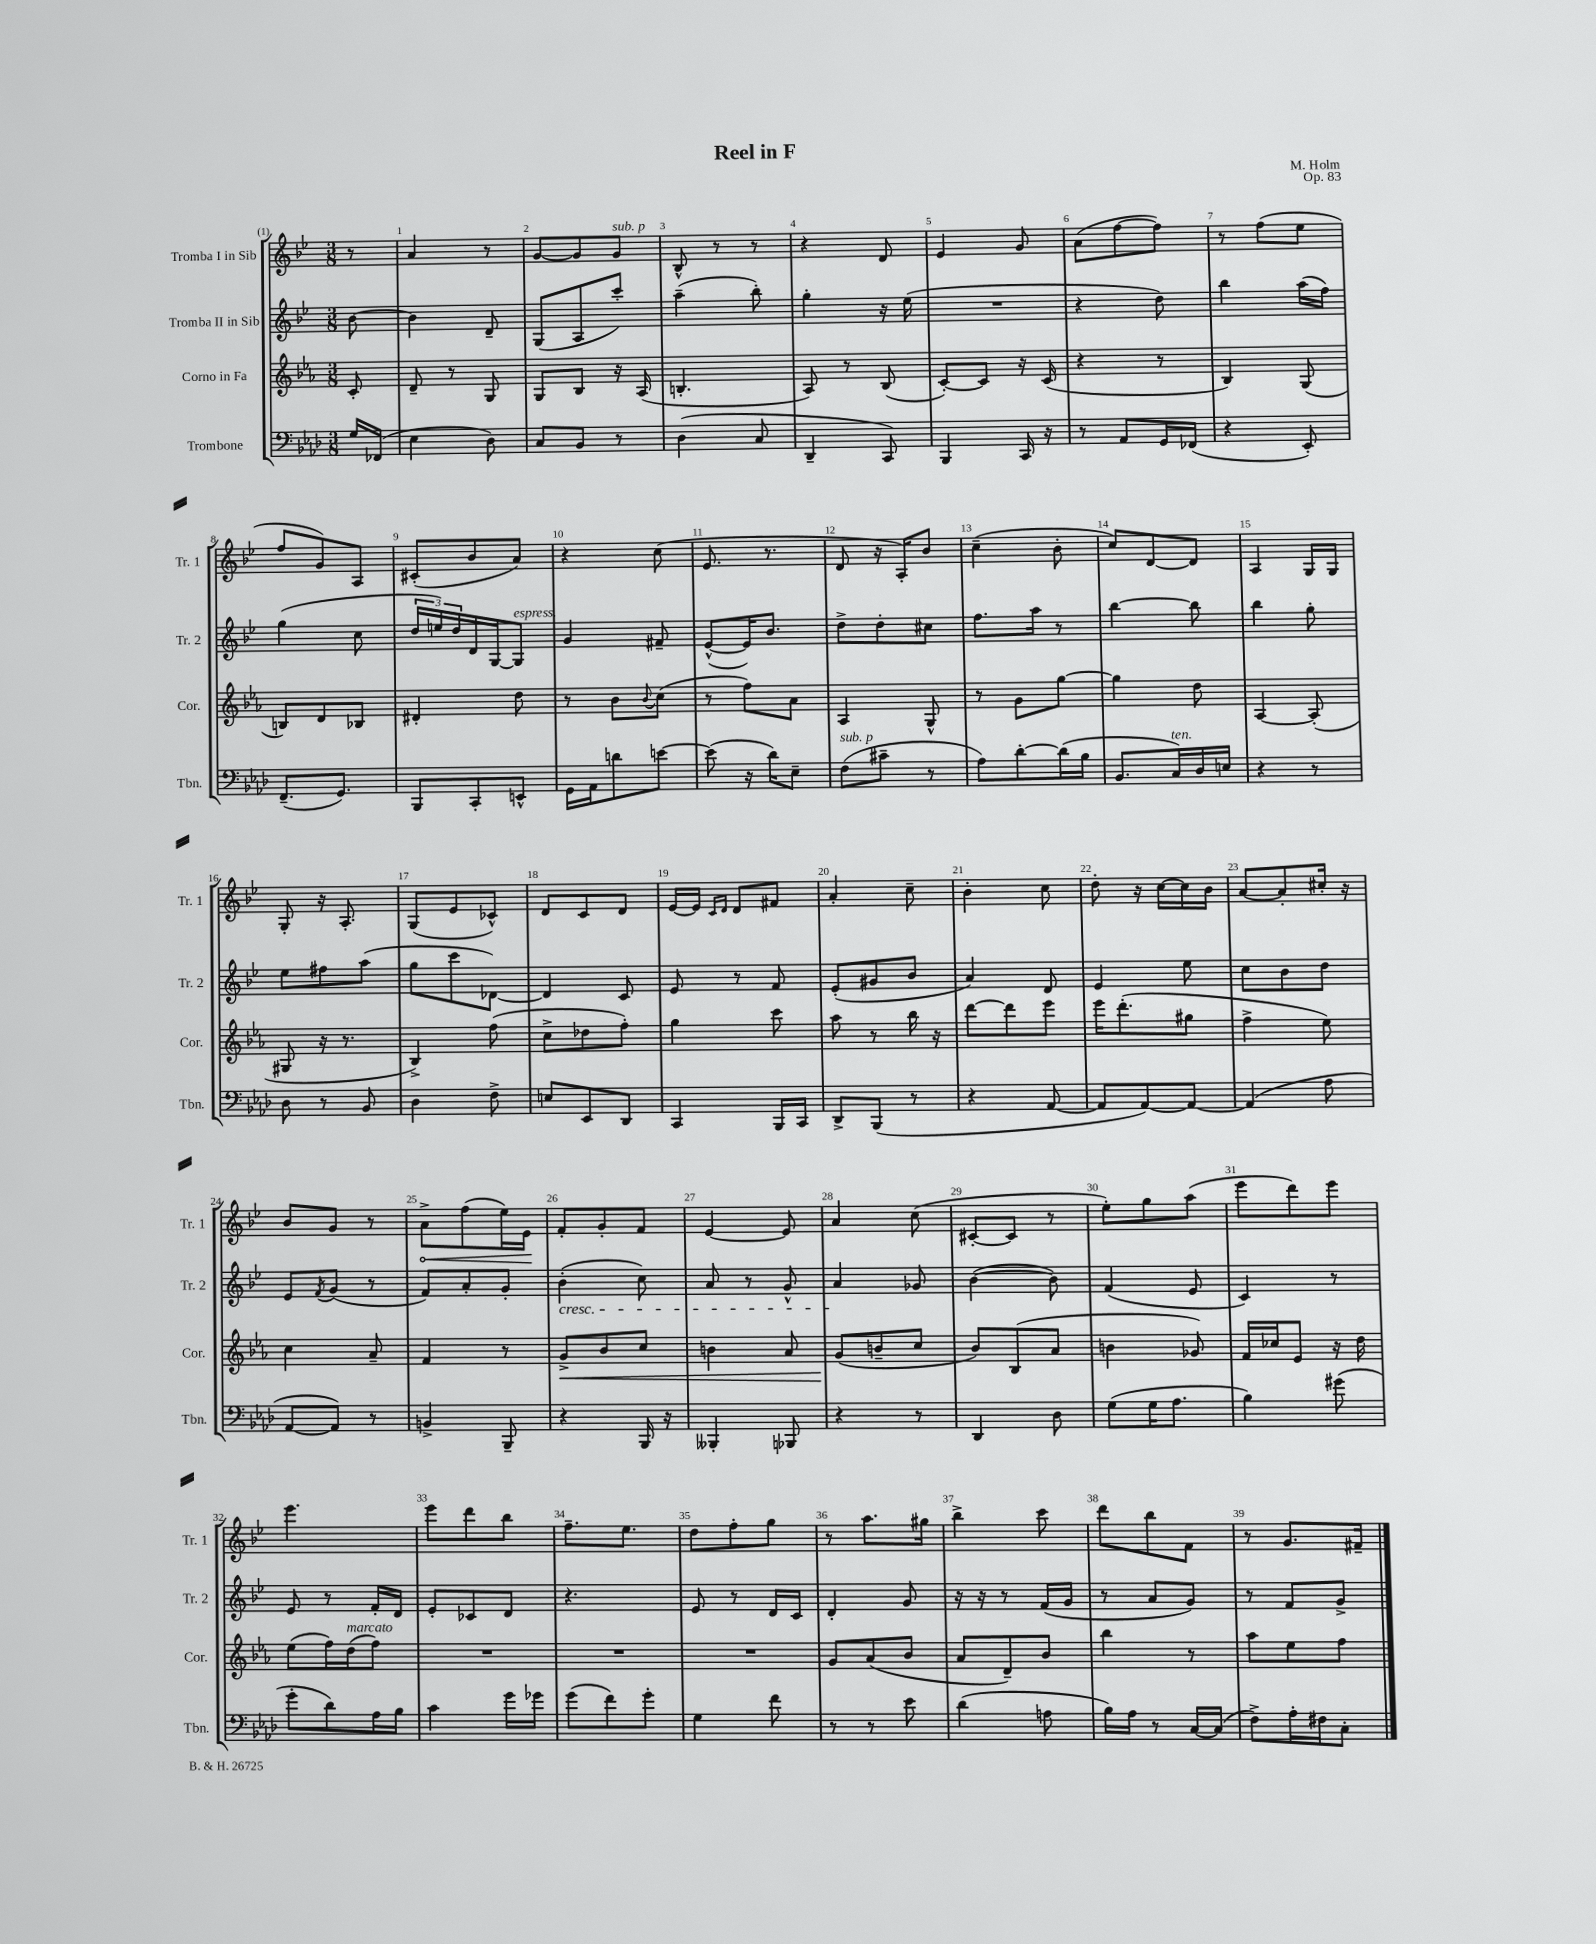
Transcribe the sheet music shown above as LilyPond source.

\header { title = "Reel in F" composer = "M. Holm" opus = "Op. 83" }
<<
\new StaffGroup <<
\new Staff = "s0" \with { instrumentName = "Tromba I in Sib" shortInstrumentName = "Tr. 1" } {
    \clef treble \key bes \major \numericTimeSignature \time 3/8 \partial 8
    r8 |
    a'4 r8 |
    g'8~ g'8 g'8^\markup { \italic "sub. p" } |
    bes8-^ r8 r8 |
    r4 d'8 |
    ees'4 g'8 |
    a'8( f''8~ f''8) |
    r8 f''8( ees''8 |
    f''8 g'8) a8 |
    cis'8-.( bes'8 a'8) |
    r4 c''8( |
    ees'8. r8. |
    d'8 r16 a16-.) bes'8 |
    c''4--( bes'8-. |
    c''8) d'8~ d'8 |
    a4 g16 g16 |
    g8-. r16 a8.-. |
    g8( ees'8 ces'8-^) |
    d'8 c'8 d'8 |
    ees'16~ ees'16 \grace { c'16 d'16 } d'8 fis'8 |
    a'4-. c''8-- |
    bes'4-. c''8 |
    d''8-. r16 c''16~ c''16 bes'16 |
    a'8~ a'8-. cis''16-. r16 |
    bes'8 g'8 r8 |
    \once \override Hairpin.circled-tip = ##t a'8->\< f''8( ees''16) ees'16\! |
    f'8-. g'8-. f'8 |
    ees'4~ ees'8 |
    a'4 c''8( |
    cis'8~-. cis'8 r8 |
    ees''8-.) g''8 a''8( |
    ees'''8 d'''8) ees'''8 |
    ees'''4. |
    ees'''8 d'''8 bes''8 |
    f''8.-- ees''8. |
    d''8 f''8-. g''8 |
    r8 a''8. gis''16 |
    bes''4-> c'''8 |
    d'''8 bes''8 f'8 |
    r8 g'8. fis'16-- \bar "|." |
}
\new Staff = "s1" \with { instrumentName = "Tromba II in Sib" shortInstrumentName = "Tr. 2" } {
    \clef treble \key bes \major \numericTimeSignature \time 3/8 \partial 8
    bes'8~ |
    bes'4 d'8-- |
    g8( a8 c'''8-.) |
    a''4--( bes''8-.) |
    g''4-. r16 ees''16( |
    R4. |
    r4 d''8) |
    bes''4 a''16( f''16) |
    g''4( c''8 |
    \tuplet 3/2 { d''16 e''16) d''16 } d'16 g16~ g8^\markup { \italic "espress." } |
    g'4 fis'8-- |
    ees'8~-^( ees'16) bes'8. |
    d''8-> d''8-. cis''8 |
    f''8. a''16 r8 |
    bes''4~ bes''8 |
    bes''4 g''8-. |
    ees''8 fis''8 a''8( |
    g''8 c'''8 des'8~) |
    des'4 c'8 |
    ees'8 r8 f'8 |
    ees'8-.( gis'8 bes'8 |
    a'4) d'8 |
    ees'4 ees''8 |
    c''8 bes'8 d''8 |
    ees'8 \acciaccatura { f'8 } g'8( r8 |
    f'8) a'8-. g'8-. |
    bes'4-.\cresc( c''8) |
    a'8 r8 g'8-^ |
    a'4\! ges'8 |
    bes'4~( bes'8) |
    f'4( ees'8 |
    c'4) r8 |
    ees'8 r8 f'16-. d'16 |
    ees'8-. ces'8 d'8 |
    r4. |
    ees'8 r8 d'16 c'16 |
    d'4-. g'8 |
    r16 r16 r8 f'16( g'16 |
    r8 a'8 g'8) |
    r8 f'8 g'8-> \bar "|." |
}
\new Staff = "s2" \with { instrumentName = "Corno in Fa" shortInstrumentName = "Cor." } {
    \clef treble \key ees \major \numericTimeSignature \time 3/8 \partial 8
    c'8-. |
    d'8-- r8 g8 |
    g8 bes8 r16 aes16( |
    b4.-. |
    aes8) r8 bes8( |
    c'8~-.) c'8 r16 c'16( |
    r4 r8 |
    bes4) g8( |
    b8) d'8 bes8 |
    dis'4-. d''8 |
    r8 bes'8 \appoggiatura { bes'8 } c''8( |
    r8 f''8) aes'8 |
    aes4 g8-^ |
    r8 g'8 g''8~ |
    g''4 d''8 |
    aes4~ aes8-.( |
    gis8 r16 r8. |
    bes4->) f''8( |
    c''8-> des''8 f''8-.) |
    g''4 c'''8 |
    aes''8 r8 bes''16 r16 |
    d'''8~ d'''8 ees'''8 |
    ees'''16 d'''8.-.( gis''8 |
    f''4-> ees''8) |
    c''4 aes'8-- |
    f'4 r8 |
    g'8->\< bes'8 c''8 |
    b'4 aes'8 |
    g'8\!( b'8-- c''8 |
    bes'8) bes8( aes'8 |
    b'4 ges'8) |
    f'16 ces''16 ees'8 r16 d''16 |
    ees''8( f''16) d''16^\markup { \italic "marcato" }( f''8) |
    R4. |
    R4. |
    R4. |
    g'8 aes'8( bes'8 |
    aes'8 d'8--) bes'8 |
    bes''4 r8 |
    aes''8 ees''8 f''8 \bar "|." |
}
\new Staff = "s3" \with { instrumentName = "Trombone" shortInstrumentName = "Tbn." } {
    \clef bass \key aes \major \numericTimeSignature \time 3/8 \partial 8
    g16 fes,16( |
    ees4 des8) |
    c8 bes,8 r8 |
    des4( c8 |
    des,4-- c,8) |
    bes,,4 c,16 r16 |
    r8 aes,8 g,16 fes,16( |
    r4 ees,8-.) |
    f,8.--( g,8.) |
    bes,,8 c,8-. e,8-^ |
    g,16 aes,16 d'8 e'8~ |
    e'8( r16 des'16) ees8-- |
    f8^\markup { \italic "sub. p" }( cis'8-- r8 |
    aes8) des'8~-. des'16( bes16 |
    bes,8. c16^\markup { \italic "ten." }) des16 e16 |
    r4 r8 |
    des8 r8 bes,8 |
    des4 f8-> |
    e8 ees,8 des,8 |
    c,4 bes,,16 c,16 |
    des,8-> bes,,8( r8 |
    r4 aes,8~ |
    aes,8 aes,8~) aes,8~ |
    aes,4( aes8 |
    aes,8~ aes,8) r8 |
    b,4-> bes,,8-- |
    r4 bes,,16 r16 |
    beses,,4-. bes,,8 |
    r4 r8 |
    des,4 des8 |
    g8( g16 aes8. |
    bes4) gis'8( |
    g'8-. des'8) aes16 bes16 |
    c'4 g'16 ges'16 |
    g'8( f'8) g'8-. |
    g4 f'8 |
    r8 r8 ees'8 |
    des'4( a8 |
    bes16) aes16 r8 c16~ c16( |
    f8->) aes16-. fis16 c8-. \bar "|." |
}
>>
>>
\layout { \context { \Score \override BarNumber.break-visibility = ##(#f #t #t) barNumberVisibility = #all-bar-numbers-visible } }
